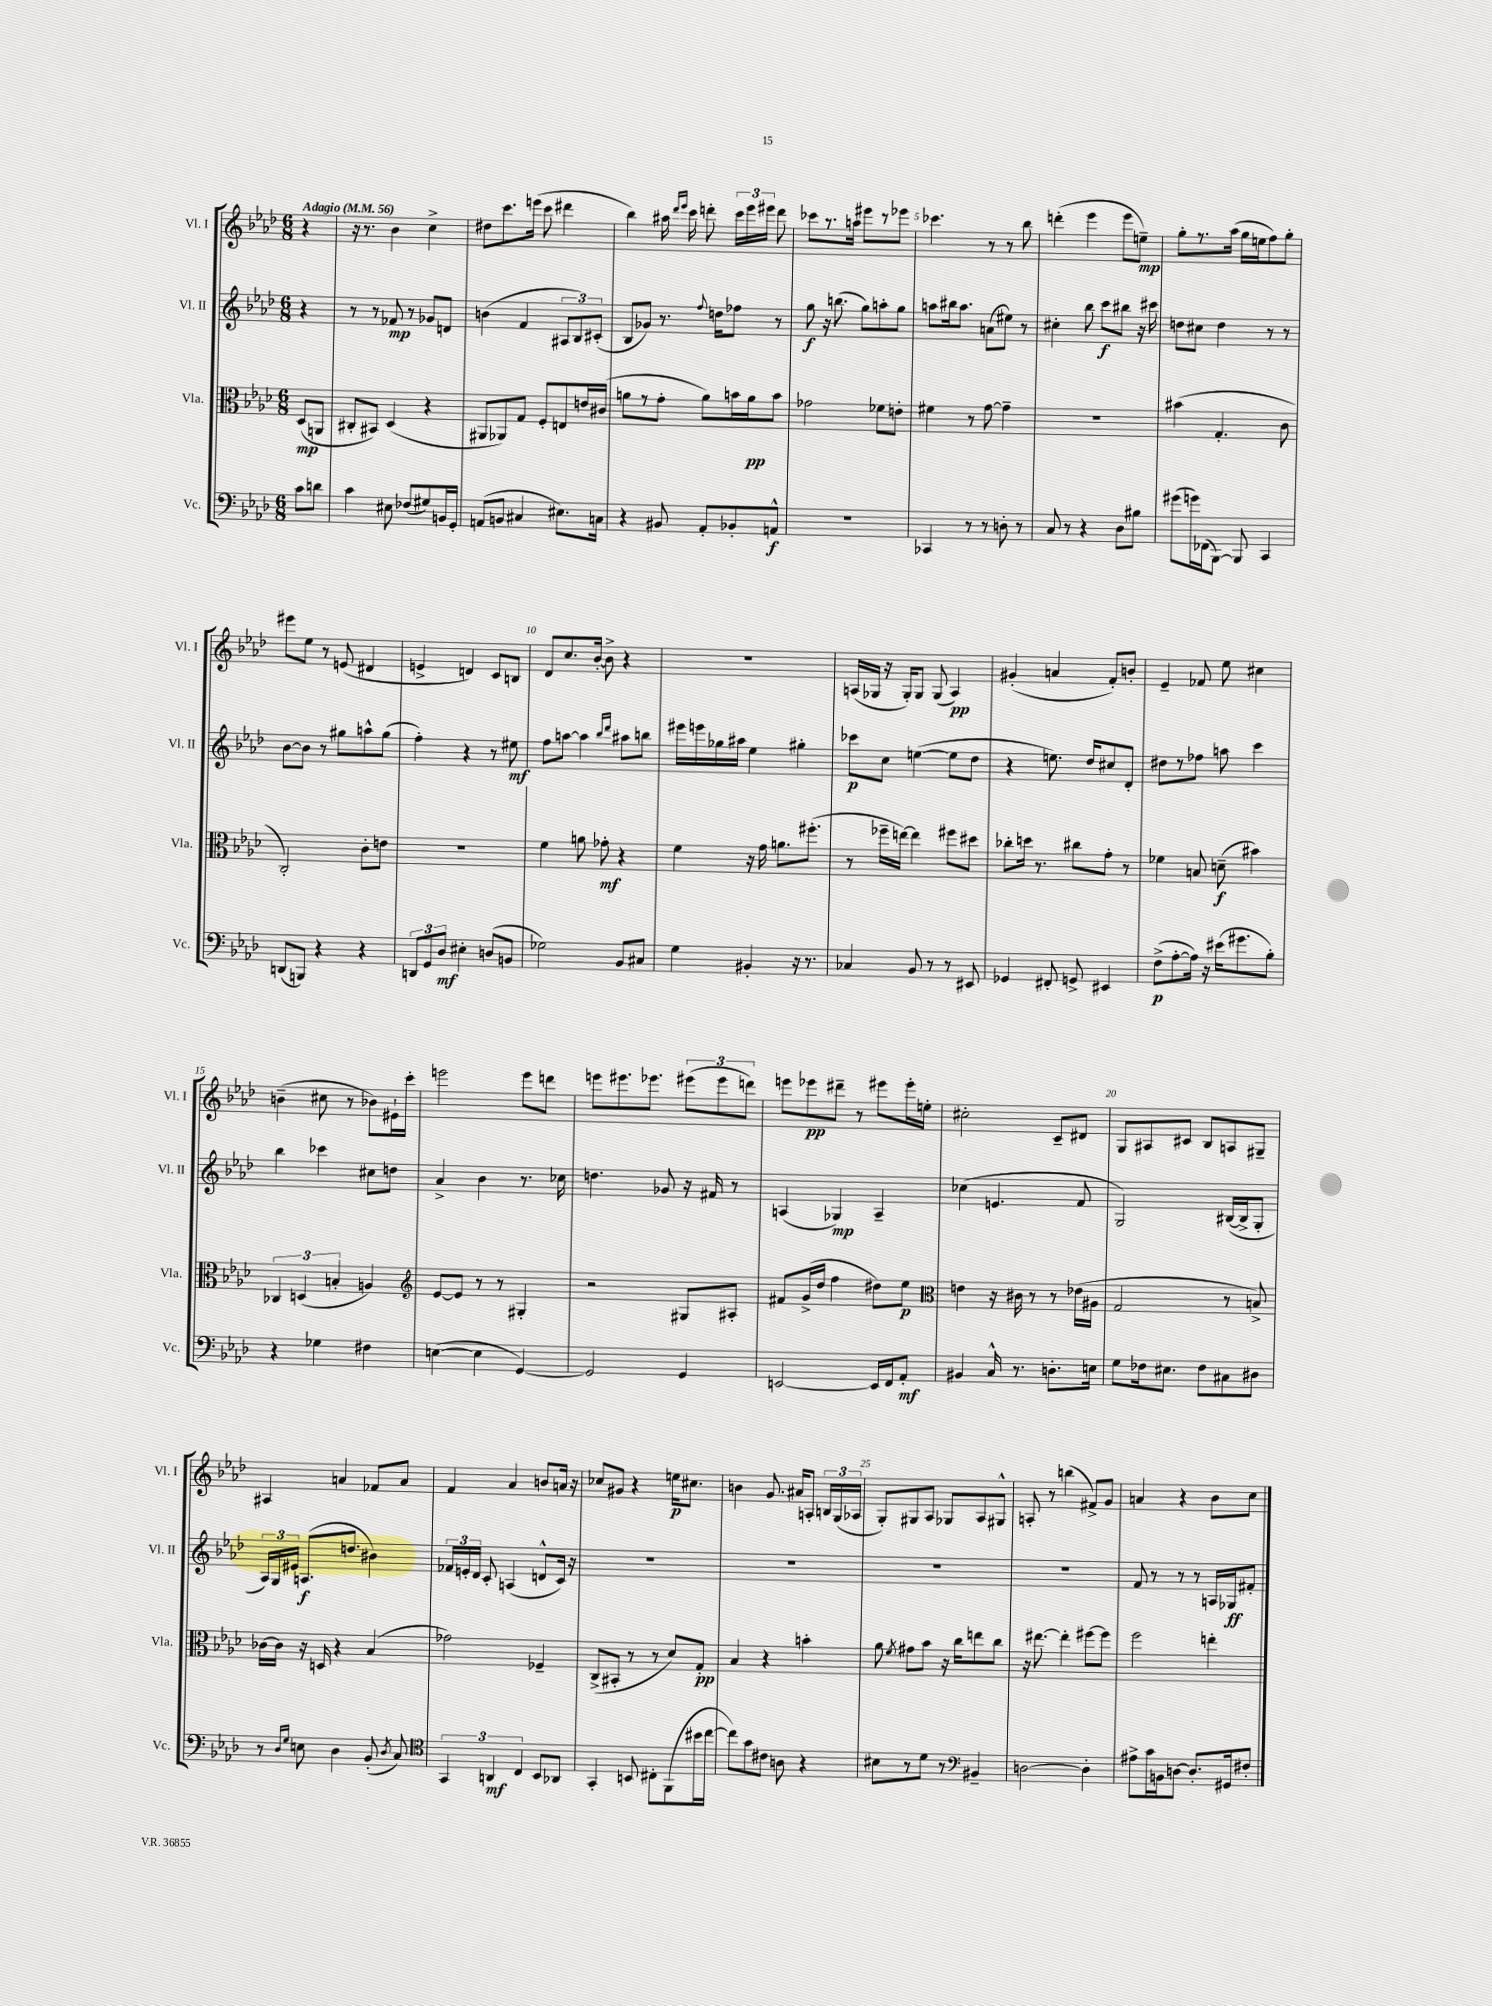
<<
\new StaffGroup <<
\new Staff = "s0" \with { instrumentName = "Vl. I" shortInstrumentName = "Vl. I" } {
    \clef treble \key aes \major \numericTimeSignature \time 6/8 \partial 4 \tempo "Adagio" 4 = 56
    \autoBeamOff r4 |
    r16 r8. bes'4 c''4-> |
    dis''8[ c'''8. e'''16]( c'''8 dis'''4 |
    bes''4) ais''16 \grace { des'''16[ ees'''16] } c'''16 d'''8-. \tuplet 3/2 { c'''16[ ees'''16 eis'''16] } d'''8 |
    ces'''8[ r8. a''16] eis'''8[ r8 ees'''8] |
    ces'''4. r8 r8 bes''8 |
    d'''4-.( ees'''4 ees'''8[ e''8]--\mp) |
    g''8[-. r8. aes''16]( g''16[ e''16 f''8) g''8]-. |
    eis'''8[ ees''8] r8 e'8( dis'4 |
    e'4-> d'4) c'8[ b8] |
    des'8[ c''8. bes'16]~-. bes'8-> r4 |
    R2. |
    a16[( ges16] r16 ges16[-.) ges8] ges8( a4\pp) |
    gis'4-.( a'4 f'8[-.) b'8]-. |
    ees'4-- fes'8 ees''8 cis''4 |
    b'4--( cis''8 r8 bes'8[) eis'16-! c'''16]-. |
    e'''2 e'''8[ d'''8] |
    e'''8[ eis'''8. ees'''8.] \tuplet 3/2 { eis'''8[( eis'''8 d'''8]) } |
    e'''8[ ees'''8\pp dis'''8]-- r8 eis'''8[ eis'''16-. e''16]-. |
    cis''2-. c'8[-- dis'8] |
    g8[ ais8 cis'8] bes8[ a8 gis8]-- |
    ais4 a'4 fes'8[ a'8] |
    f'4 aes'4 b'8[ a'16] r16 |
    ces''8[ gis'8] r4 e''16[\p cis''8.] |
    b'4 g'8. ais'16[ a8]-. \tuplet 3/2 { b16[ g16( aes16] } |
    g8[-.) gis8 aes8] ges8[ aes8 gis8]-^ |
    a8-. r8 b''4( fis'8[->) g'8] |
    a'4 r4 bes'8[ c''8] \bar "|." |
}
\new Staff = "s1" \with { instrumentName = "Vl. II" shortInstrumentName = "Vl. II" } {
    \clef treble \key aes \major \numericTimeSignature \time 6/8 \partial 4
    \autoBeamOff r4 |
    r8 r8 fes'8\mp r8 ges'8[ d'8] |
    b'4( f'4 \tuplet 3/2 { ais8[ bes8) cis'8]-.( } |
    bes8[ ges'8]) r8. \appoggiatura { f''8 } d''16[ fes''8] r8 |
    g''8\f r16 b''8.( g''8[) a''8-. g''8] |
    a''8[ bis''16 a''8.] a'8[( eis''8]) r8 |
    cis''4-. bes''8 c'''8[\f bis''8] r16 cis'''16 |
    d''8[ cis''8] d''4 r8 r8 |
    bes'8[~ bes'8] r8 gis''8[ a''8-^ gis''8]( |
    f''4-.) r4 r8 eis''8\mf |
    f''8[ a''8]~ a''4 \grace { bes''16[ des'''16] } ais''8[ b''8] |
    eis'''16[ e'''16 ges''16 ais''16] ees''4 gis''4-. |
    ces'''8[\p c''8] e''4~( e''8[ des''8] |
    r4 e''8.) des''16[ cis''8 des'8]-. |
    dis''8[ r8 fes''8] a''8 c'''4 |
    bes''4 ces'''4 cis''8[ d''8] |
    aes'4-> bes'4 r8. ces''16 |
    d''4. ges'8 r16 fis'16 r8 |
    a4( ges4\mp) a4-- |
    ces''4( e'4. f'8 |
    g2) bis16[~( bis16-> g8]-. |
    \tuplet 3/2 { aes16[) g16 eis'16] } a8.[\f( d''8.] bis'4) |
    \tuplet 3/2 { fes'16[ e'16-. des'16] } c'8-. a4( d'8[-^ c'16]) r16 |
    R2. |
    R2. |
    R2. |
    R2. |
    f'8 r8 r8 r8 a16[ ges16\ff fis'8]-. \bar "|." |
}
\new Staff = "s2" \with { instrumentName = "Vla." shortInstrumentName = "Vla." } {
    \clef alto \key aes \major \numericTimeSignature \time 6/8 \partial 4
    \autoBeamOff des8[\mp( a,8] |
    cis8[-. bis,8]) des4( r4 |
    ais,8[ aes,8) g8] f8[-. e8 e'16 cis'16]( |
    a'8[ r8 g'8]-. a'8[) b'16 a'16\pp b'8] |
    ges'2 fes'8[ e'8]-. |
    fis'4 r8 g'8~ g'4-- |
    R2. |
    bis'4( g4.-. c'8 |
    c2-.) c'8[-. e'8] |
    R2. |
    f'4 a'8 ges'8-.\mf r4 |
    f'4 r16 g'16 a'8.[ fis''8.]-.( |
    r8 fes''16[-- e''16]~) e''4 fis''8[ dis''8] |
    ces''8[-. d''16] r8. cis''8[ g'8]-. r8 |
    fes'4 b8 d'8--\f( bis'4) |
    \tuplet 3/2 { ces4 d4( b4-. } a4) |
    \clef treble ees'8[~ ees'8] r8 r8 gis4-. |
    r2 gis8[ ais8]-. |
    fis'8[ g'16->( des''16] f''4 dis''8[) ees''8]\p |
    \clef alto e'4 r16 cis'16 r8 r8 ees'16[( ais16] |
    g2 r8 b8->) |
    ces'16[~ ces'16] r16 d16 r4 bes4( |
    ges'2) fes4-- |
    c8[->( bis,8]-. r8 r8 des'8[) g8]-.\pp |
    bes4 r4 b'4-. |
    aes'8 \acciaccatura { f'8 } gis'8[ bes'8] r16 c''16[ e''8 c''8] |
    r16 eis''8.~ eis''4-. fis''8[~ fis''8] |
    f''2 e''4-. \bar "|." |
}
\new Staff = "s3" \with { instrumentName = "Vc." shortInstrumentName = "Vc." } {
    \clef bass \key aes \major \numericTimeSignature \time 6/8 \partial 4
    \autoBeamOff c'8[ d'8] |
    c'4 eis8 fes8[( gis8) b,16 g,16]-. |
    a,8[( b,8] cis4 eis8.[) c16] |
    r4 bis,8 aes,8[-. bes,8-. a,8]-^\f |
    R2. |
    ces,4 r8 r8 d8-. r8 |
    c8 r8 r4 des8[ bis8] |
    gis'8[( g'16) fes,16( bes,,8]~) bes,,8 c,4 |
    d,8[( b,,8]) r4 r4 |
    \tuplet 3/2 { d,8[ g,8 des8]\mf } eis4-. d8[( b,8] |
    ges2) bes,8[ cis8] |
    g4 bis,4-. r16 r8. |
    ces4 bes,8 r8 r8 eis,8 |
    ges,4 fis,8-. g,8-> eis,4 |
    f8[->\p( aes8~-. aes16]) r16 eis'16[( gis'8. bes8]-.) |
    r4 ges4 fis4 |
    e4~( e4 g,4~) |
    g,2 g,4 |
    e,2~ e,16[ f,16 aes,8]-.\mf |
    bis,4 c16-^ r8. d8.[-. e16] |
    g8[ fes16 eis8.] fes8[ cis8 dis8] |
    r8 \grace { des16[ g16] } e8 des4 bes,8-.( \acciaccatura { des8 } c8) |
    \clef tenor \tuplet 3/2 { g,4 a,4\mf c4 } bes,8[ aes,8] |
    g,4-. b,8 cis8[-. f,8( bis'16 c''16]~ |
    c''8[) g'8 cis'8] a8 r4 |
    bis8[ r8 des'8] r8 \clef bass bis,4-- |
    d2~ d4-. |
    ais8[-> c'16 b,16 d8]~ d8.[-. gis,16 fis8]-. \bar "|." |
}
>>
>>
\layout { \context { \Score \override BarNumber.break-visibility = ##(#f #t #t) barNumberVisibility = #(every-nth-bar-number-visible 5) } }
